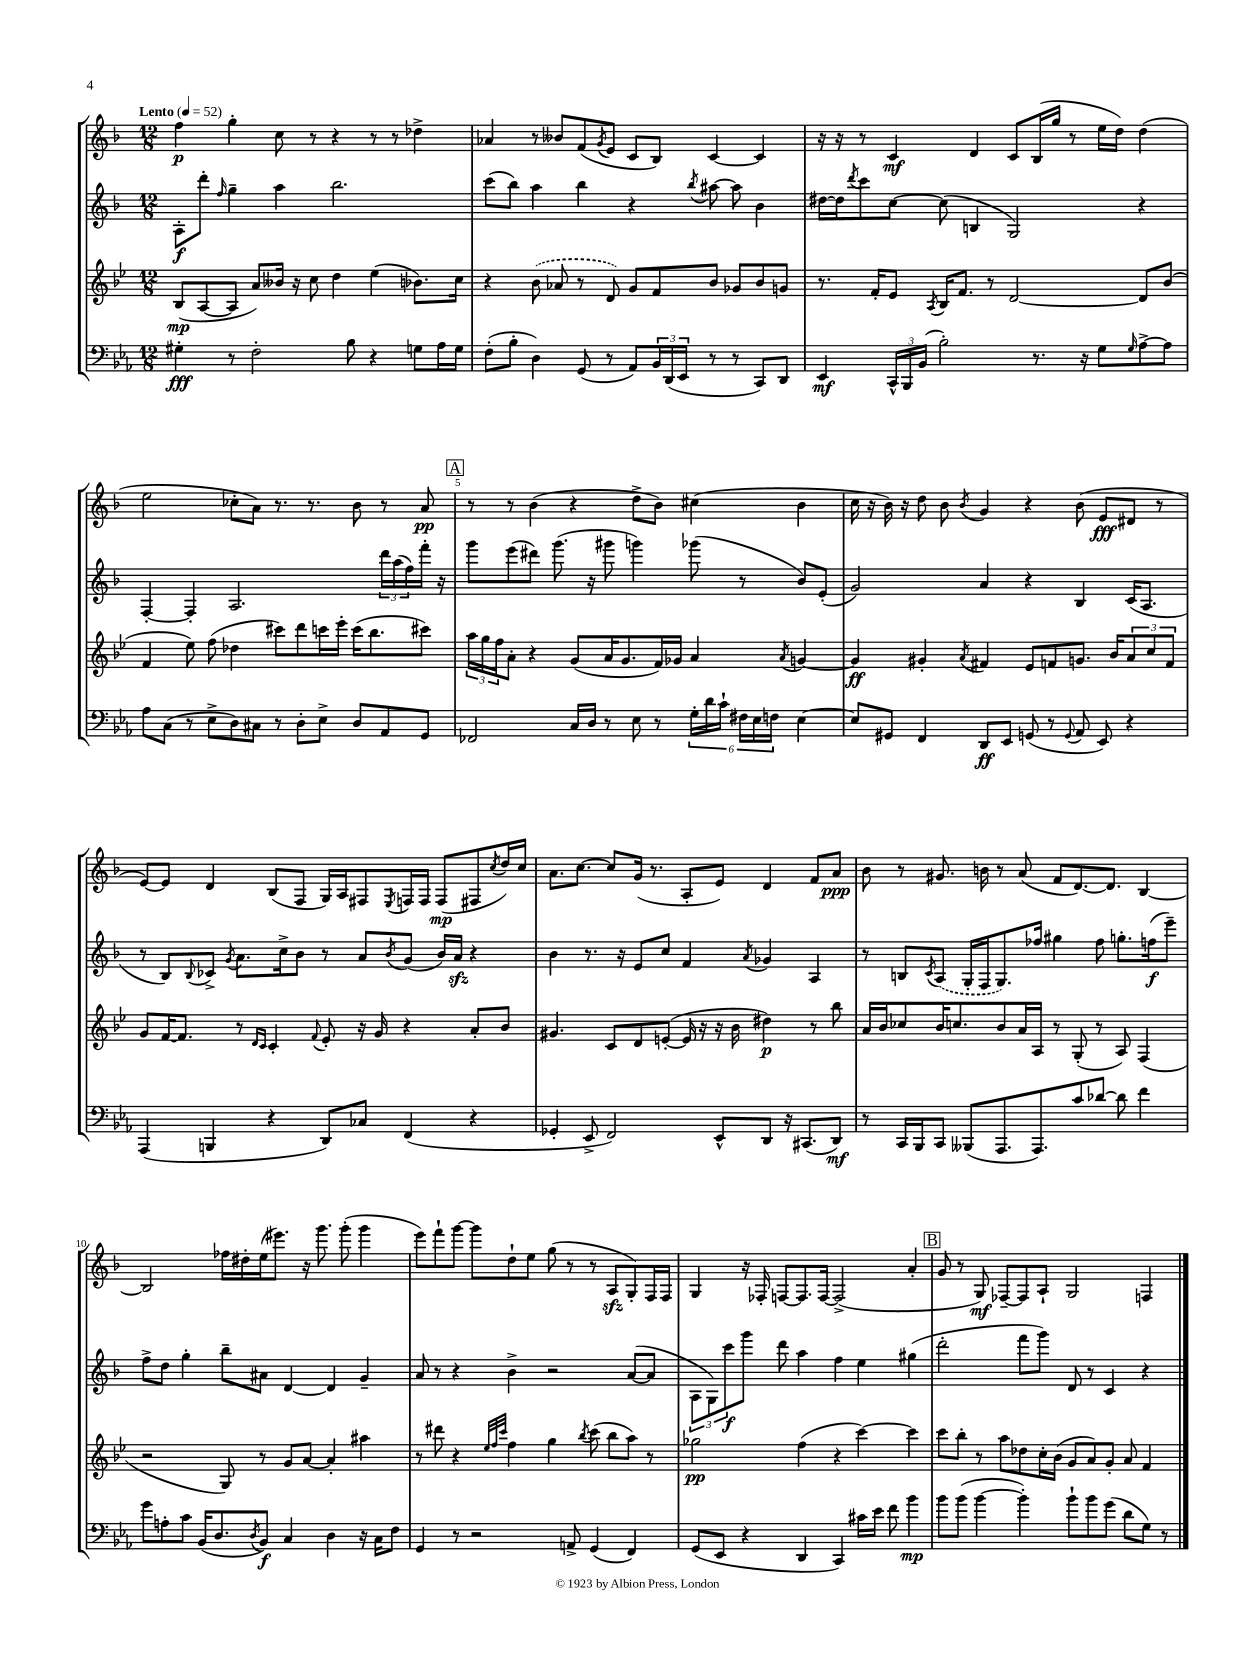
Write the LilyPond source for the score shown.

<<
\new StaffGroup <<
\new Staff = "s0" {
    \clef treble \key f \major \numericTimeSignature \time 12/8 \tempo "Lento" 4 = 52
    f''4\p g''4-. c''8 r8 r4 r8 r8 des''4-> |
    aes'4 r8 beses'8 f'8( \acciaccatura { g'8 } e'8 c'8 bes8) c'4~ c'4 |
    r16 r16 r8 c'4\mf d'4 c'8 bes16( g''16 r8 e''16 d''16) d''4( |
    e''2 ces''8-. a'8) r8. r8. bes'8 r8 a'8\pp |
    \mark \markup { \box "A" } r8 r8 bes'4( r4 d''8-> bes'8) cis''4( bes'4 |
    c''16 r16 bes'16) r16 d''8 bes'8 \acciaccatura { bes'8 } g'4 r4 bes'8( e'8\fff dis'8 r8 |
    e'8~) e'8 d'4 bes8( f8 g16) a16 fis8 \acciaccatura { e8 } f16 f16 f8\mp( fis8 \acciaccatura { c''8 } d''16) c''16 |
    a'8. c''8.~ c''8 g'16( r8. a8-. e'8) d'4 f'8 a'8\ppp |
    bes'8 r8 gis'8. b'16 r8 a'8( f'8 d'8.~) d'8. bes4~ |
    bes2 fes''16 dis''16-. e''16( eis'''8.) r16 g'''8. g'''8-.( g'''4 |
    e'''8) f'''8-! g'''8~ g'''8 d''8-! e''8 g''8( r8 r8 a8\sfz g8-.) f16 f16 |
    g4 r16 fes16-. f8~ f8. f16~ f2->( a'4-. |
    \mark \markup { \box "B" } g'8 r8 g8\mf) fes8~-- fes8 a8-! g2 f4 \bar "|." |
}
\new Staff = "s1" {
    \clef treble \key f \major \numericTimeSignature \time 12/8
    a8-.\f d'''8-. \grace { f''16 } g''4-- a''4 bes''2. |
    c'''8( bes''8) a''4 bes''4 r4 \acciaccatura { bes''8 } ais''8~ ais''8 bes'4 |
    dis''16~ dis''16 \acciaccatura { d'''8 } c'''8 c''8~ c''8( b4 g2) r4 |
    f4~-. f4-. a2. \tuplet 3/2 { d'''16 a''16( f''16) } f'''16-. r16 |
    \mark \markup { \box "A" } g'''8 e'''8( dis'''8) g'''8.( r16 gis'''8 g'''4) ges'''8( r8 bes'8) e'8-.( |
    g'2) a'4 r4 bes4 c'16( a8. |
    r8 bes8) \appoggiatura { bes8 } ces'8-> \acciaccatura { g'8 } a'8. c''16-> bes'8 r8 a'8 \acciaccatura { bes'8 } g'8( bes'16) a'16\sfz r4 |
    bes'4 r8. r16 e'8 c''8 f'4 \acciaccatura { a'8 } ges'4 a4 |
    r8 b8 \acciaccatura { c'8 } \once \slurDashed a8( g16-. f16 g8.) fes''16 gis''4 fes''8 g''8.-. f''16\f( e'''8--) |
    f''8-> d''8 g''4-. bes''8-- ais'8 d'4~ d'4 g'4-- |
    a'8 r8 r4 bes'4-> r2 a'8~( a'8 |
    \tuplet 3/2 { a8 g8) c'''8\f } g'''8 d'''8 a''4 f''4 e''4 gis''4( |
    \mark \markup { \box "B" } d'''2-. f'''8 g'''8) d'8 r8 c'4 r4 \bar "|." |
}
\new Staff = "s2" {
    \clef treble \key bes \major \numericTimeSignature \time 12/8
    bes8\mp( a8~ a8 a'8) beses'16 r16 c''8 d''4 ees''4( bes'8.) c''16 |
    r4 \once \slurDashed bes'8( aes'8 r8 d'8) g'8 f'8 bes'8 ges'8 bes'8 g'8 |
    r8. f'16-. ees'8 \acciaccatura { a8 } bes16 f'8. r8 d'2~ d'8 bes'8( |
    f'4 ees''8) f''8( des''4 cis'''8) d'''8 c'''16 ees'''16-. c'''16( bes''8. cis'''8) |
    \mark \markup { \box "A" } \tuplet 3/2 { a''16 g''16 f''16 } a'8-. r4 g'8( a'16 g'8. f'16) ges'16 a'4 \acciaccatura { a'8 } g'4~ |
    g'4\ff gis'4-. \acciaccatura { a'8 } fis'4 ees'8 f'8 g'8. bes'16 \tuplet 3/2 { a'8 c''8 f'8 } |
    g'8 f'16~ f'8. r8 \grace { d'16 c'16 } c'4-. \appoggiatura { f'8 } ees'8-. r16 g'16 r4 a'8-. bes'8 |
    gis'4. c'8 d'8 e'8~-.( e'16 r16 r16 bes'16 dis''4\p) r8 bes''8 |
    a'16 bes'16 ces''8 bes'16 c''8. bes'8 a'16 a16 r8 g8-.( r8 a8) f4( |
    r2 g8) r8 g'8 a'8~ a'4-. ais''4 |
    r8 dis'''8 r4 \grace { ees''32 f''32 c'''32 } f''4 g''4 \acciaccatura { bes''8 } c'''8( bes''8 a''8) r8 |
    ges''2\pp f''4( r4 c'''4~) c'''4 |
    \mark \markup { \box "B" } c'''8 bes''8-. r8 a''8 des''8 c''16-. bes'16( g'8 a'8) g'8-. a'8 f'4 \bar "|." |
}
\new Staff = "s3" {
    \clef bass \key ees \major \numericTimeSignature \time 12/8
    gis4-.\fff r8 f2-. bes8 r4 g8 aes16 g16 |
    f8-.( bes8-. d4) g,8( r8 aes,8) \tuplet 3/2 { bes,16 d,16( ees,16 } r8 r8 c,8) d,8 |
    ees,4\mf \tuplet 3/2 { c,16-^ bes,,16 bes,16( } bes2-.) r8. r16 g8 \grace { g16 } aes8~-> aes8 |
    aes8 c8( r8 ees8-> d8) cis8 r8 d8-. ees8-> d8 aes,8 g,8 |
    \mark \markup { \box "A" } fes,2 c16 d16 r8 ees8 r8 \tuplet 6/4 { g16-. d'16 c'16-! fis16 ees16 f16 } ees4~ |
    ees8 gis,8 f,4 d,8\ff ees,8 g,8( r8 \appoggiatura { g,8 } aes,8 ees,8) r4 |
    aes,,4( b,,4 r4 d,8) ces8 f,4( r4 |
    ges,4-. ees,8-> f,2) ees,8-^ d,8 r16 cis,8.( d,8\mf) |
    r8 c,16 bes,,16 c,8 beses,,8( aes,,8. aes,,8.) c'8 des'8~ des'8 f'4 |
    g'8 a8-. c'8 bes,16( d8. \acciaccatura { d8 } bes,8\f) c4 d4 r16 c16 f8 |
    g,4 r8 r2 a,8-> g,4( f,4) |
    g,8( ees,8 r4 d,4 c,4) cis'16 ees'16 f'8 bes'4\mp |
    \mark \markup { \box "B" } bes'8 bes'8( bes'4~ bes'4-.) bes'8-! bes'8 g'8( d'8 g8) r8 \bar "|." |
}
>>
>>
\layout { \context { \Score \override BarNumber.break-visibility = ##(#f #t #t) barNumberVisibility = #(every-nth-bar-number-visible 5) } }
